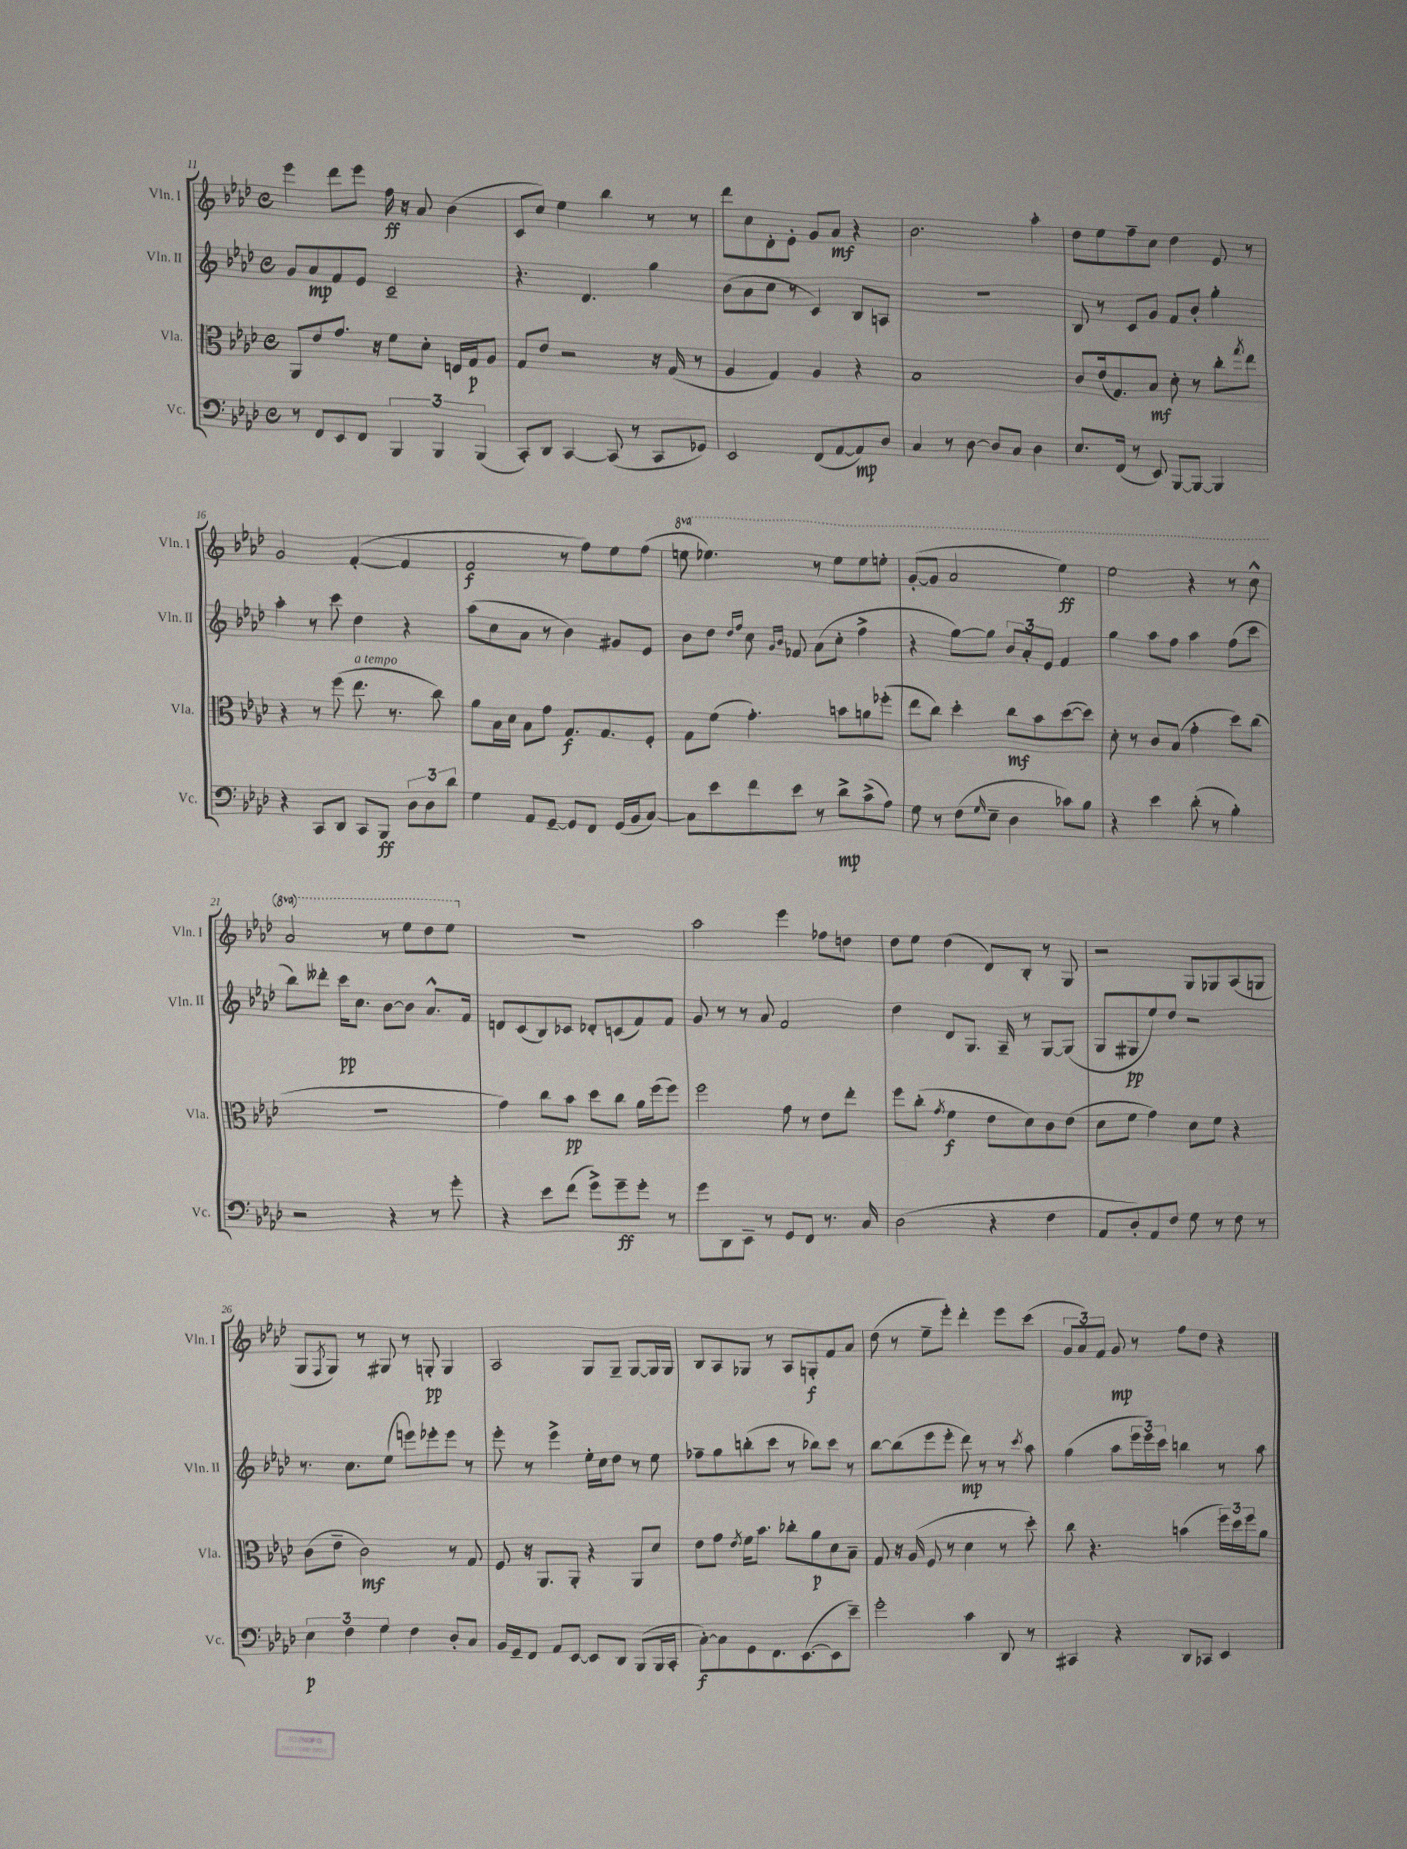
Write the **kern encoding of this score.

**kern	**kern	**kern	**kern
*staff4	*staff3	*staff2	*staff1
*clefF4	*clefC3	*clefG2	*clefG2
*k[b-e-a-d-]	*k[b-e-a-d-]	*k[b-e-a-d-]	*k[b-e-a-d-]
*M4/4	*M4/4	*M4/4	*M4/4
*met(c)	*met(c)	*met(c)	*met(c)
8r	8AA-	8g	4eee-
8FF	8e-	8a-	.
8EE-	8.g	8f	8ddd-
8FF	.	8e-	8eee-
.	16r	.	.
6BBB-	8f	2c~	16ff
.	.	.	16r
.	8d-'	.	8a-
6BBB-	.	.	.
.	16E	.	(4b-
.	16G	.	.
(6BBB-	.	.	.
.	8A-	.	.
=	=	=	=
8CC')	8G	4.r	8c
8DD-	8e-	.	8cc)
[4CC	2r	.	4ee-
.	.	4.d-	.
(8CC]	.	.	4bb-
8r	.	.	.
8CC	16r	4gg	8r
.	(16G	.	.
8GG-)	8r	.	8r
=	=	=	=
2EE-	4A-	(8b-	8ddd-
.	.	8a-	8cc
.	4G)	8cc	8d-'
.	.	8r	8e-'
(8FF	4A-	4c)	8g
[8AA-	.	.	8a-
8AA-])	4r	8B-	4r
8D-	.	8A	.
=	=	=	=
4C	1B-	1r	2.b-
8r	.	.	.
[8D-	.	.	.
8D-]	.	.	.
8C	.	.	.
4D-	.	.	4aa-'
=	=	=	=
8.E-	8c	8B-	8dd-
.	(16e-	8r	8ee-
(16FF	8.G)	.	.
8r	.	8c	8ff~
8EE-)	8B-	8g	8cc
[8BBB-	8d-'	8f	4dd-
8BBB-_	8r	8b-'	.
4BBB-]	8cc'	4gg'	8e-
.	8qgg	.	.
.	8ee-	.	8r
=	=	=	=
4r	4r	4aa-'	2g
8CC	8r	8r	.
8DD-	(8ff	8ccc	.
8CC	8.ee-	4dd-	([4f'
8BBB-	.	.	.
.	8.r	.	.
12D-	.	4r	4f]
12D-	.	.	.
.	8cc)	.	.
12d-	.	.	.
=	=	=	=
4G	8a-	(8aa-	2f
.	16B-	8cc	.
.	16d-	.	.
8AA-	8B-	8a-	.
[8GG~	8g	8r	.
8GG]	8.G	4b-)	8r
8FF	.	.	8ff)
.	8.G	.	.
(16GG	.	8g#	8ee-
16BB-	.	.	.
[8C)	8F'	8e-	(8ff
=	=	=	=
8C]	8G	8b-	8eee
8e-	(8f	8dd-	4.eee-)
.	.	16qqdd-	.
.	.	16qqff	.
8f	4.g')	8cc	.
.	.	16qqg	.
.	.	16qqb-	.
8e-	.	8f-	.
8r	.	(8a-	8r
8d-^	8b	8cc'	8eee-
(8c^	8a	4ff^	8eee-
8A-)	(8ff-'	.	8eee'
=	=	=	=
8G	8ee-	4r	([8gg'
8r	8cc)	.	8gg]
(8F	4dd-'	[8gg)	2aa-
16qqG	.	.	.
8E-~	.	8gg]	.
4D-	8cc	12b-	.
.	.	12a-'	.
.	8b-	.	.
.	.	12e-	.
8c-)	([8dd-	4f	4eee-)
8B-	8dd-])	.	.
=	=	=	=
4r	8d-'	4gg	2eee-
.	8r	.	.
4e-	8c	8aa-	.
.	(8B-	8ff	.
(8d-'	4g'	4aa-	4r
8r	.	.	.
4B-')	8dd-)	(8ff	8r
.	(8cc	8ccc	8ccc^^
=	=	=	=
2r	1r	8bb-)	2aa-
.	.	8ddd--'	.
.	.	16ccc	.
.	.	8.cc	.
4r	.	[8b-	8r
.	.	8b-]	8eee-
8r	.	8.a-^^	8ddd-
8g'	.	.	8eee-
.	.	16f	.
=	=	=	=
4r	4g)	8d	1r
.	.	(8c	.
8e-	8cc	8B-)	.
(8f	8b-	8c-	.
8g^)	8dd-	8d-'	.
8g~	8cc	(8c	.
8g'	16a-	8f)	.
.	(16ff	.	.
8r	8ff)	8f	.
=	=	=	=
8g	2ff	8g	2aa-
8DD-	.	8r	.
8EE-~	.	8r	.
8r	.	8a-	.
8GG	8g	2f	4eee-
8FF	8r	.	.
8.r	8e-	.	8ff-
.	8ee-'	.	8dd
16C	.	.	.
=	=	=	=
(2D-	8ff	4dd-	8dd-
.	(8cc'	.	8ee-
.	8qg	.	.
.	4f	8d-	(4dd-
.	.	8.G	.
4r	8e-	.	8d-)
.	.	16A-~	.
.	8d-)	8r	8B-'
4F	8c	[8G	8r
.	(8e-	(8G]	8G
=	=	=	=
8AA-	8d-	8G	2r
8D-')	8f	8G#	.
8AA-	4g)	8ee-)	.
8F	.	8dd-	.
8G	8d-	2r	8G
8r	8f	.	8G-
8F	4r	.	(8A-
8r	.	.	8G
=	=	=	=
6E-	(8c	8.r	8G
.	.	.	8qF
.	8e-~	.	8G)
6F	.	.	.
.	.	8.cc	.
.	2c)	.	8r
6G	.	.	.
.	.	(8ee-	8G#
4F	.	8eee)	8r
.	.	8eee-'	8G'
8D-'	8r	8eee-	4G
8C	8G	8r	.
=	=	=	=
16BB-	8F	8eee-'	2A-
16GG~	.	.	.
8FF	16r	8r	.
.	8.AA-	.	.
8AA-	.	4eee-^	.
[8EE-	8AA-'	.	.
8EE-]	4r	16ee-'	8G
.	.	16cc	.
8DD-	.	8dd-	8G~
(8BBB-	8AA-	8r	[8G
16BBB-	8d-	8ee-	16G]
16CC'	.	.	16G
=	=	=	=
[8C')	8e-	8ff-~	8B-
8C]	8g	8gg	8A-
.	8qe-	.	.
8GG	16f	(8bb'	8G-
.	8.b-	.	.
8.FF	.	8ccc	8r
.	8cc-'	8r	8A-
([8.EE-	.	.	.
.	8a-	8bb-)	8G'
8EE-]	8d-	8ccc	8f
8e-~)	8B-~	8r	8a-
=	=	=	=
2g'	8G	[8bb-	(8dd-
.	16r	(8bb-]	8r
.	(16A-	.	.
.	8F	8eee-	8ee-~
.	8r	8eee-'	8eee-')
4c	4d-	8ddd-)	4ddd-'
.	.	8r	.
8DD-	8r	8r	8eee-
.	.	8qccc	.
8r	8dd-')	8aa-	(8ccc
=	=	=	=
4CC#	8cc	(4gg	12g
.	.	.	12a-)
.	4.r	.	.
.	.	.	12f
4r	.	8aa-	8g
.	.	24eee-	8r
.	.	24eee-)	.
.	.	24ccc	.
8DD-	(4b	4bb	8ff
8CC-	.	.	8dd-
4EE-	24ff)	8r	4r
.	24dd-	.	.
.	24ff	.	.
.	8a-	8aa-	.
==	==	==	==
*-	*-	*-	*-
